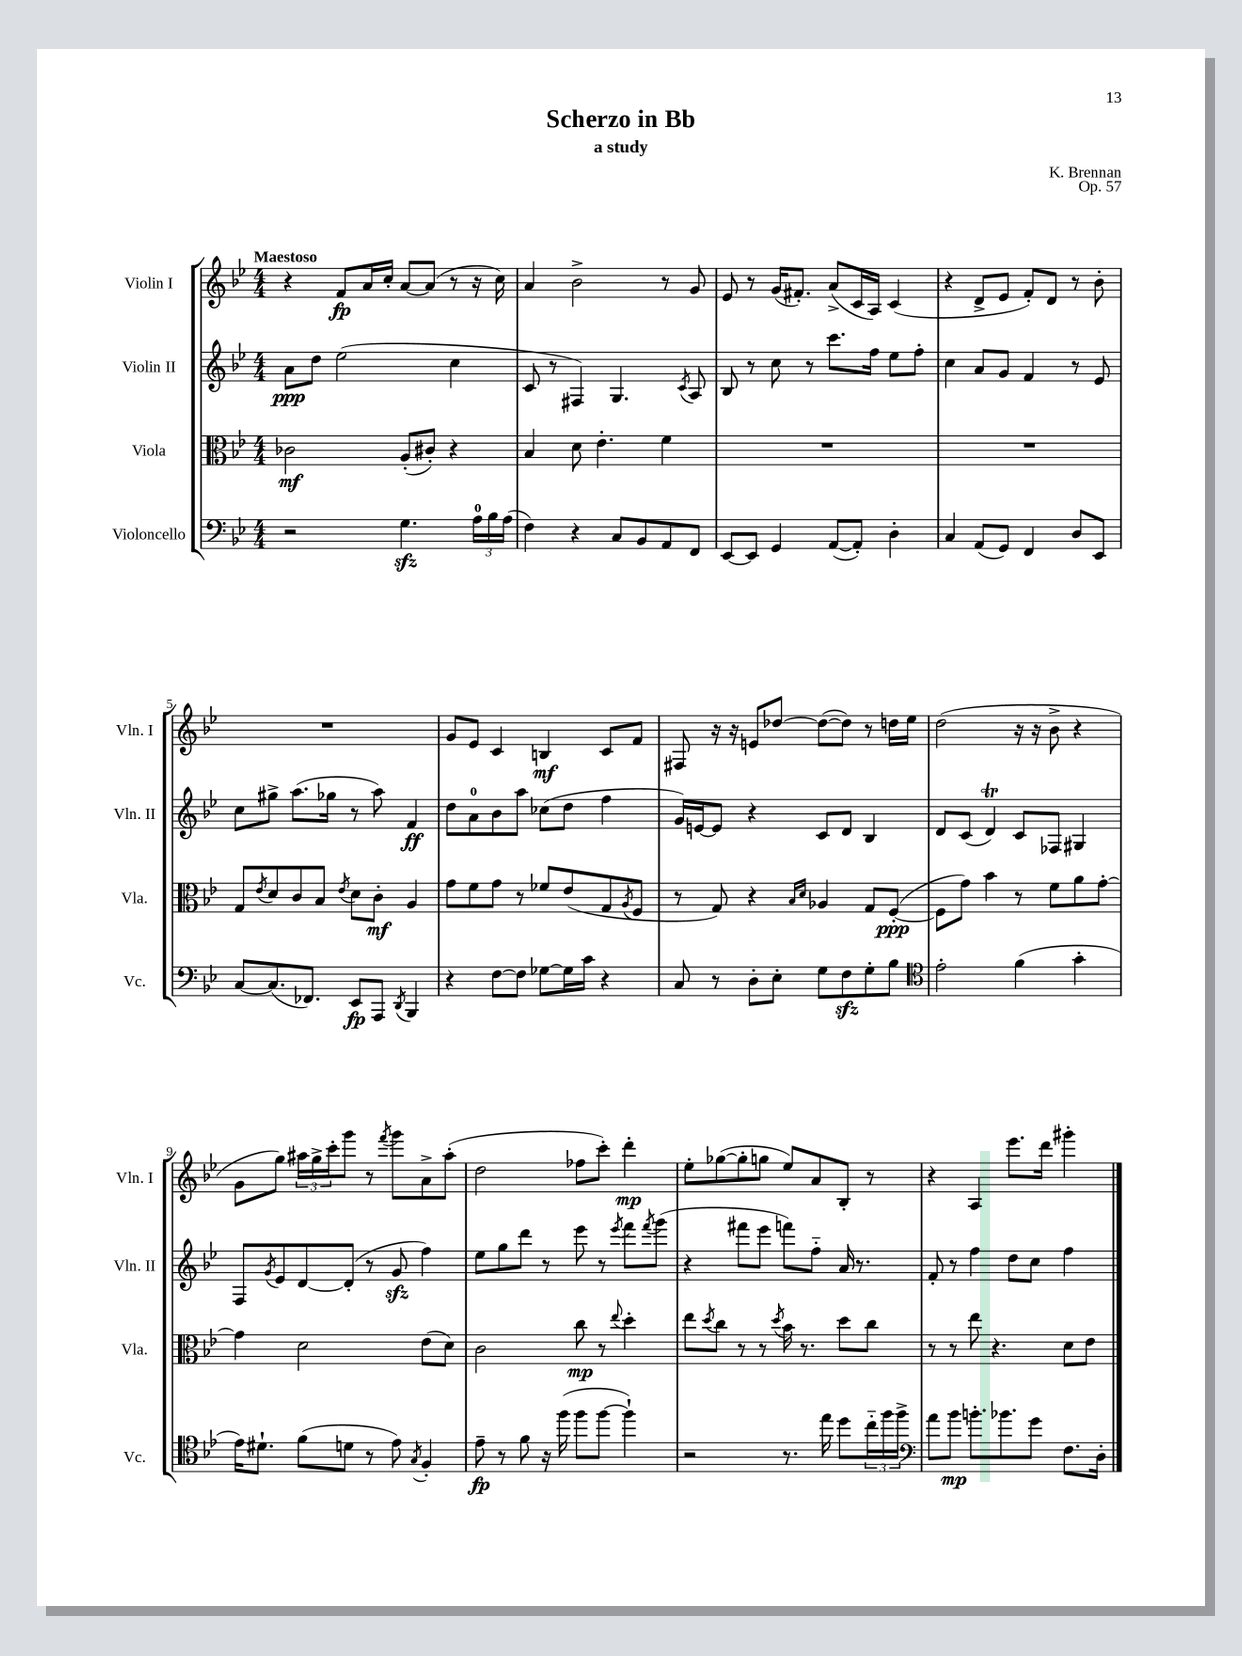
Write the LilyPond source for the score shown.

\header { title = "Scherzo in Bb" composer = "K. Brennan" subtitle = "a study" opus = "Op. 57" }
<<
\new StaffGroup <<
\new Staff = "s0" \with { instrumentName = "Violin I" shortInstrumentName = "Vln. I" } {
    \clef treble \key bes \major \numericTimeSignature \time 4/4 \tempo "Maestoso"
    r4 f'8\fp a'16 c''16-. a'8~ a'8( r8 r16 c''16) |
    a'4 bes'2-> r8 g'8 |
    ees'8 r8 g'16( fis'8.-.) a'8->( c'16 a16) c'4( |
    r4 d'8-> ees'8 f'8-.) d'8 r8 bes'8-. |
    R1 |
    g'8 ees'8 c'4 b4\mf c'8 f'8 |
    fis8 r16 r16 e'8 des''8~ des''8~( des''8) r8 d''16 ees''16 |
    d''2( r16 r16 bes'8-> r4 |
    g'8 g''8) \tuplet 3/2 { ais''16 g''16-> c'''16-. } g'''8 r8 \acciaccatura { f'''8 } g'''8 a'8-> ais''8-.( |
    d''2 fes''8 c'''8-.) d'''4-.\mp |
    ees''8-. ges''8~( ges''8-. g''8 ees''8) a'8 bes8-. r8 |
    r4 a4 ees'''8. d'''16 gis'''4-. \bar "|." |
}
\new Staff = "s1" \with { instrumentName = "Violin II" shortInstrumentName = "Vln. II" } {
    \clef treble \key bes \major \numericTimeSignature \time 4/4
    a'8\ppp d''8 ees''2( c''4 |
    c'8 r8 fis4) g4. \acciaccatura { c'8 } a8 |
    bes8 r8 c''8 r8 c'''8. f''16 ees''8 f''8-. |
    c''4 a'8 g'8 f'4 r8 ees'8 |
    c''8 gis''8-> a''8.( ges''16 r8 a''8) f'4\ff |
    d''8 a'8-0 bes'8 a''8 ces''8( d''8 f''4 |
    g'16) e'16~ e'8 r4 c'8 d'8 bes4 |
    d'8 c'8( d'4\trill) c'8 fes8 gis4 |
    f8 \acciaccatura { g'8 } ees'8 d'8~ d'8-.( r8 g'8\sfz f''4) |
    ees''8 g''8 d'''8 r8 ees'''8 r8 \acciaccatura { ees'''8 } f'''8 \acciaccatura { f'''8 } g'''8( |
    r4 fis'''8 ees'''8 f'''8) f''8-_ a'16 r8. |
    f'8-. r8 f''4 d''8 c''8 f''4 \bar "|." |
}
\new Staff = "s2" \with { instrumentName = "Viola" shortInstrumentName = "Vla." } {
    \clef alto \key bes \major \numericTimeSignature \time 4/4
    ces'2\mf a8-.( cis'8-.) r4 |
    bes4 d'8 ees'4.-. f'4 |
    R1 |
    R1 |
    g8 \acciaccatura { ees'8 } d'8 c'8 bes8 \acciaccatura { ees'8 } d'8 c'8-.\mf a4 |
    g'8 f'8 g'8 r8 fes'8 ees'8( g8 \acciaccatura { a8 } f8 |
    r8 g8) r4 \grace { bes16 d'16 } aes4 g8 f8~-.\ppp( |
    f8 g'8) bes'4 r8 f'8 a'8 g'8~-. |
    g'4 d'2 ees'8( d'8) |
    c'2 c''8\mp r8 \appoggiatura { ees''8 } d''4-. |
    ees''8 \acciaccatura { d''8 } c''8 r8 r8 \acciaccatura { d''8 } bes'16 r8. d''8 c''8 |
    r8 r8 ees''8 r4. d'8 ees'8 \bar "|." |
}
\new Staff = "s3" \with { instrumentName = "Violoncello" shortInstrumentName = "Vc." } {
    \clef bass \key bes \major \numericTimeSignature \time 4/4
    r2 g4.\sfz \tuplet 3/2 { a16-0 bes16 a16( } |
    f4) r4 c8 bes,8 a,8 f,8 |
    ees,8~ ees,8 g,4 a,8~( a,8-.) d4-. |
    c4 a,8( g,8) f,4 d8 ees,8 |
    c8~ c8.( fes,8.) ees,8\fp a,,8 \acciaccatura { d,8 } bes,,4 |
    r4 f8~ f8 ges8~ ges16 c'16 r4 |
    c8 r8 d8-. ees8-. g8 f8\sfz g8-. bes8 |
    \clef tenor ees'2-. f'4( g'4-. |
    ees'16) dis'8.-! f'8( d'8 r8 ees'8) \acciaccatura { g8 } f4-. |
    ees'8--\fp r8 f'8 r16 f''16( f''8 f''8~ f''4-!) |
    r2 r8. ees''16 d''8 \tuplet 3/2 { c''16-_ f''16 f''16-> } |
    \clef bass a'8 bes'8\mp b'8.-. bes'8. g'8 f8. d16-. \bar "|." |
}
>>
>>
